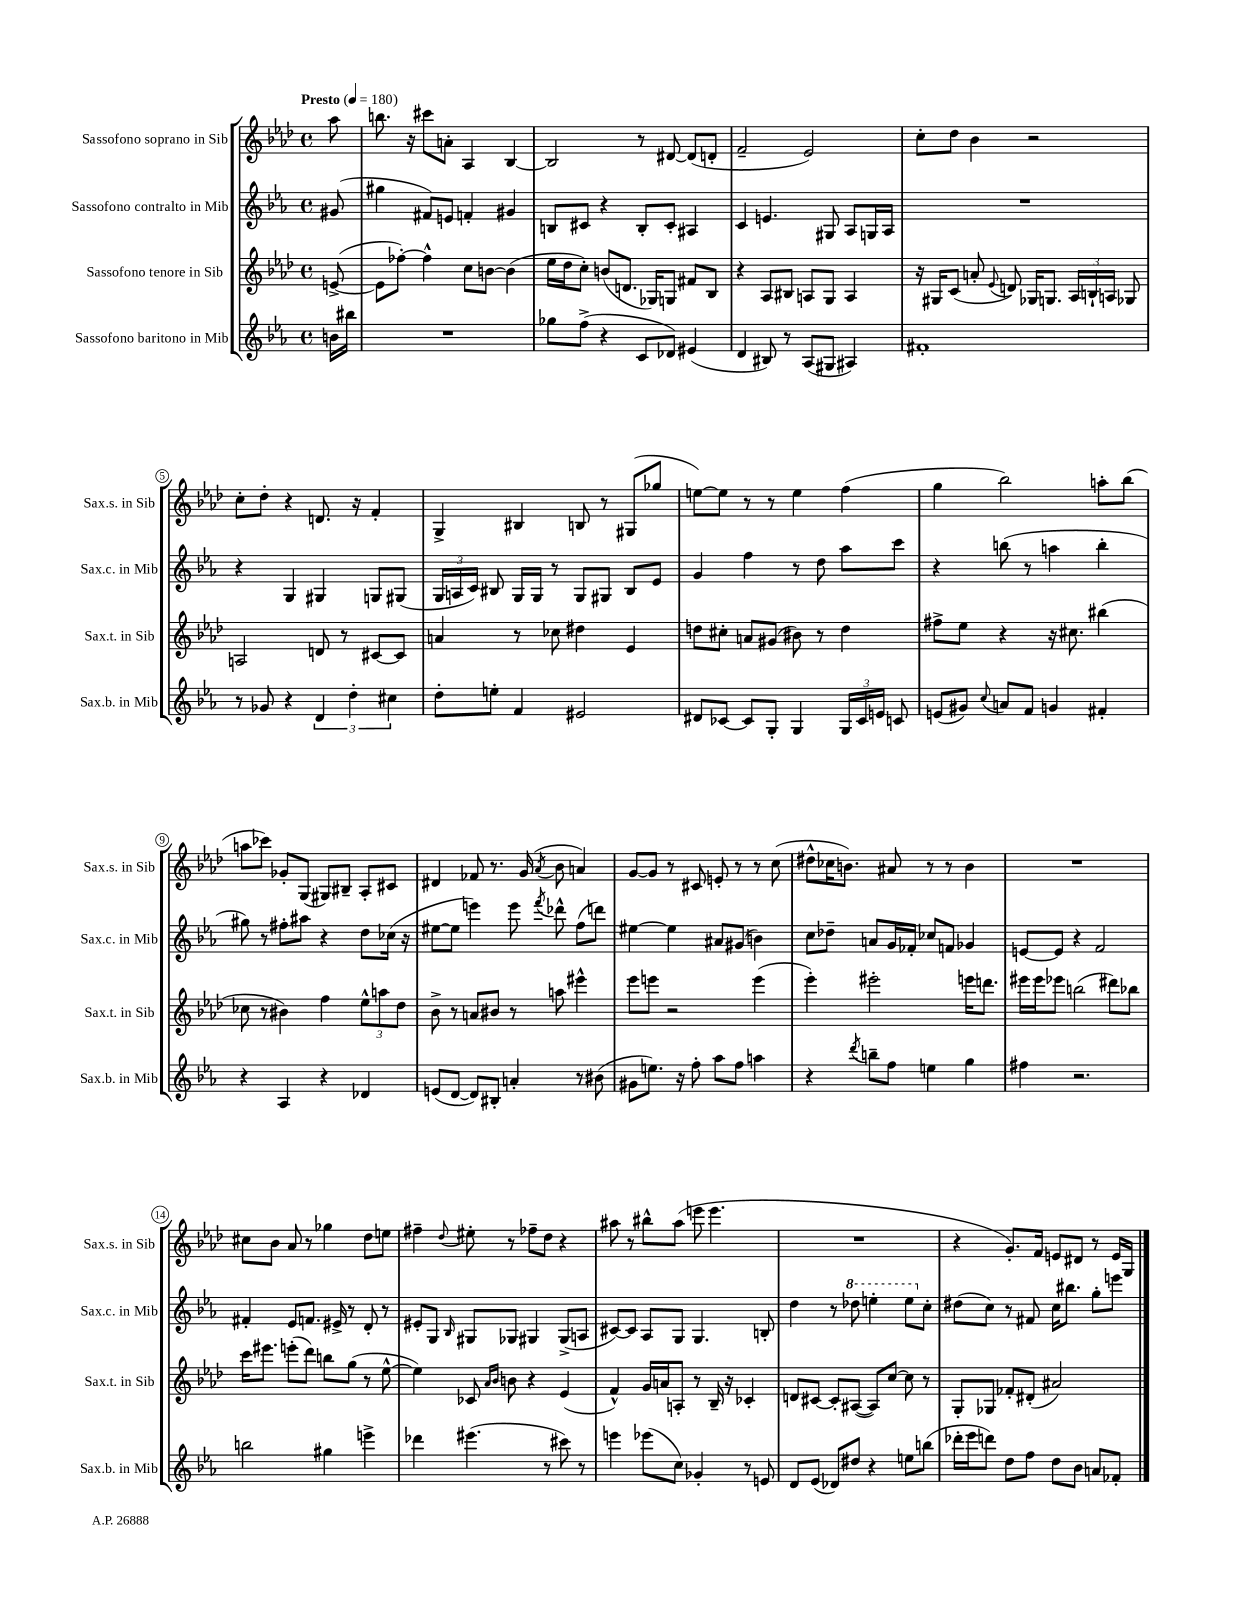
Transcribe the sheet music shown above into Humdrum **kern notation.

**kern	**kern	**kern	**kern
*staff4	*staff3	*staff2	*staff1
*clefG2	*clefG2	*clefG2	*clefG2
*k[b-e-a-]	*k[b-e-a-d-]	*k[b-e-a-]	*k[b-e-a-d-]
*M4/4	*M4/4	*M4/4	*M4/4
*met(c)	*met(c)	*met(c)	*met(c)
*MM180	*MM180	*MM180	*MM180
16b	([8e^	(8g#	8aa-
16bb#	.	.	.
=	=	=	=
1r	8e]	4gg#	8.bb
.	[8ff-')	.	.
.	.	.	16r
.	4ff-^^]	8f#)	8ccc#
.	.	8e	8a'
.	8cc	4f'	4A-
.	[8b	.	.
.	(4b]	4g#	[4B-
=	=	=	=
8gg-	16ee-	8B	2B-]
.	16dd-	.	.
(8ff^	8cc')	8c#	.
4r	(8b	4r	.
.	8.d	.	.
8c	.	8B'	8r
.	16G-)	.	.
8d-)	8G	8c#'	[8d#
(4e#	8f#	4A#	(8d#]
.	8B-	.	8d'
=	=	=	=
4d	4r	4c	2f~
8B#)	8A-	4.e	.
8r	8B#	.	.
(8A-	8A	.	2e-)
8G#	8G	8G#	.
4A#)	4A	8A-	.
.	.	16G	.
.	.	16A-	.
=	=	=	=
1f#'	16r	1r	8cc'
.	16G#	.	.
.	(8c	.	8dd-
.	8a'	.	4b-
.	8qqe-	.	.
.	8d)	.	.
.	16G-	.	2r
.	8.G	.	.
.	24A-	.	.
.	24B`	.	.
.	24A	.	.
.	8G-	.	.
=	=	=	=
8r	2A	4r	8cc'
8g-	.	.	8dd-'
4r	.	4G	4r
6d	8d	4G#	8.d
.	8r	.	.
6dd'	.	.	.
.	.	.	16r
.	[8c#	8G	4f'
6cc#	.	.	.
.	8c#]	(8G#	.
=	=	=	=
8dd'	4a	24G	4G^
.	.	24A	.
.	.	24c)	.
8ee'	.	8B#	.
4f	8r	16G	4B#
.	.	16G	.
.	8cc-	8r	.
2e#	4dd#	8G	8B
.	.	8G#	8r
.	4e-	8B#	(8G#
.	.	8e-	8gg-
=	=	=	=
8d#	8dd	4g	[8ee)
[8c-	8cc#'	.	8ee]
8c-]	8a	4ff	8r
8G'	(8g#	.	8r
4G	8b#)	8r	4ee
.	8r	8dd	.
24G	4dd	8aa-	(4ff
24c-	.	.	.
24e	.	.	.
8c	.	8ccc	.
=	=	=	=
(8e	8ff#^	4r	4gg
8g#)	8ee-	.	.
8qqcc	.	.	.
8a	4r	(8bb	2bb-)
8f	.	8r	.
4g	16r	4aa	.
.	8.cc#	.	.
4f#'	(4bb#	4bb'	8aa'
.	.	.	(8bb-
=	=	=	=
4r	8cc-	8gg#)	8aa
.	8r	8r	8ccc-)
4A-	4b#)	8ff#'	8g-'
.	.	8aa#	(8G
4r	4ff	4r	8G#)
.	.	.	8B#~
4d-	12ee-^^	8dd	8A-'
.	12aa	.	.
.	.	(16cc-	8c#
.	12dd-	.	.
.	.	16r	.
=	=	=	=
(8e	8b-^	[8ee#	4d#
[8d	8r	8ee#]	.
8d])	8a	4eee)	8f-
8B#'	8b#	.	8.r
4a'	8r	8eee	.
.	.	.	(16g
.	.	8qfff	8qa-
.	8aa	8ddd-^^	8b-
8r	4eee#^^	(8ff	4a)
(8b#	.	8ddd)	.
=	=	=	=
8g#	8eee-	[4ee#	[8g
8.ee)	8eee	.	8g]
.	2r	4ee#]	8r
16r	.	.	.
8ff'	.	.	8c#
8aa-	.	8a#	8e'
8ff	.	(8g#	8r
4aa	(4eee	4b)	8r
.	.	.	(8cc
=	=	=	=
4r	4eee-')	8cc	8dd#^^
.	.	8dd-~	16cc-
.	.	.	8.b)
8qddd	.	.	.
8bb~	2eee#'	8a	.
8ff	.	16g	8a#
.	.	16f-'	.
4ee	.	8cc-	8r
.	.	8f	8r
4gg	16eee	4g-	4b
.	8.ddd	.	.
=	=	=	=
4ff#	16eee#	[8e	1r
.	16eee#	.	.
.	8eee-	8e]	.
2.r	(2bb	4r	.
.	.	2f	.
.	8ddd#)	.	.
.	8bb-	.	.
=	=	=	=
2bb	16ccc	4f#'	8cc#
.	8.eee#	.	.
.	.	.	8b-
.	(8eee'	8e-	8a-
.	8ddd-)	8.f	8r
4gg#	8bb	.	4gg-
.	.	16e#^	.
.	(8gg	8r	.
4eee^	8r	8d'	8dd-
.	[8ee-^^	8r	8ee
=	=	=	=
4ddd-	4ee-])	8e#'	4ff#~
.	.	8G	.
.	.	16qqB-	8qqdd-
(4.eee#	8c-	8G#	8ee#'
.	16qqa-	.	.
.	16qqb-	.	.
.	8b	8G-	8r
.	4r	4G#	8ff-~
8r	.	.	8dd-
8ccc#)	(4e-	(8G#^	4r
8r	.	8A	.
=	=	=	=
4eee	4f^^)	[8c#)	8aa#
.	.	8c#]	8r
(8eee-	16g	8A-	8bb#^^
.	16a	.	.
8cc)	8A'	8G	(8aa#
4g-'	8r	4.G	8eee
.	16B-~	.	4.eee
.	16r	.	.
8r	4c-'	.	.
8e	.	8B'	.
=	=	=	=
8d	8d	4dd	1r
(8e-	[8c#	.	.
8d-)	8c#']	8r	.
8dd#	([8A#	8ddd-	.
4r	8A#])	4eee'	.
.	[8cc	.	.
8ee	8cc]	8eee	.
(8bb	8r	8cc'	.
=	=	=	=
16ddd-'	8G'	(8dd#	4r
16eee-	.	.	.
8ddd)	8G-	8cc)	.
8dd	8f-'	8r	8.g')
8ff	(8d#'	8f#	.
.	.	.	16f
8dd	2a#)	16cc	8e
.	.	8.bb#	.
8b-	.	.	8d#
8a	.	8gg'	8r
8f-'	.	8eee	16e
.	.	.	16G
==	==	==	==
*-	*-	*-	*-
